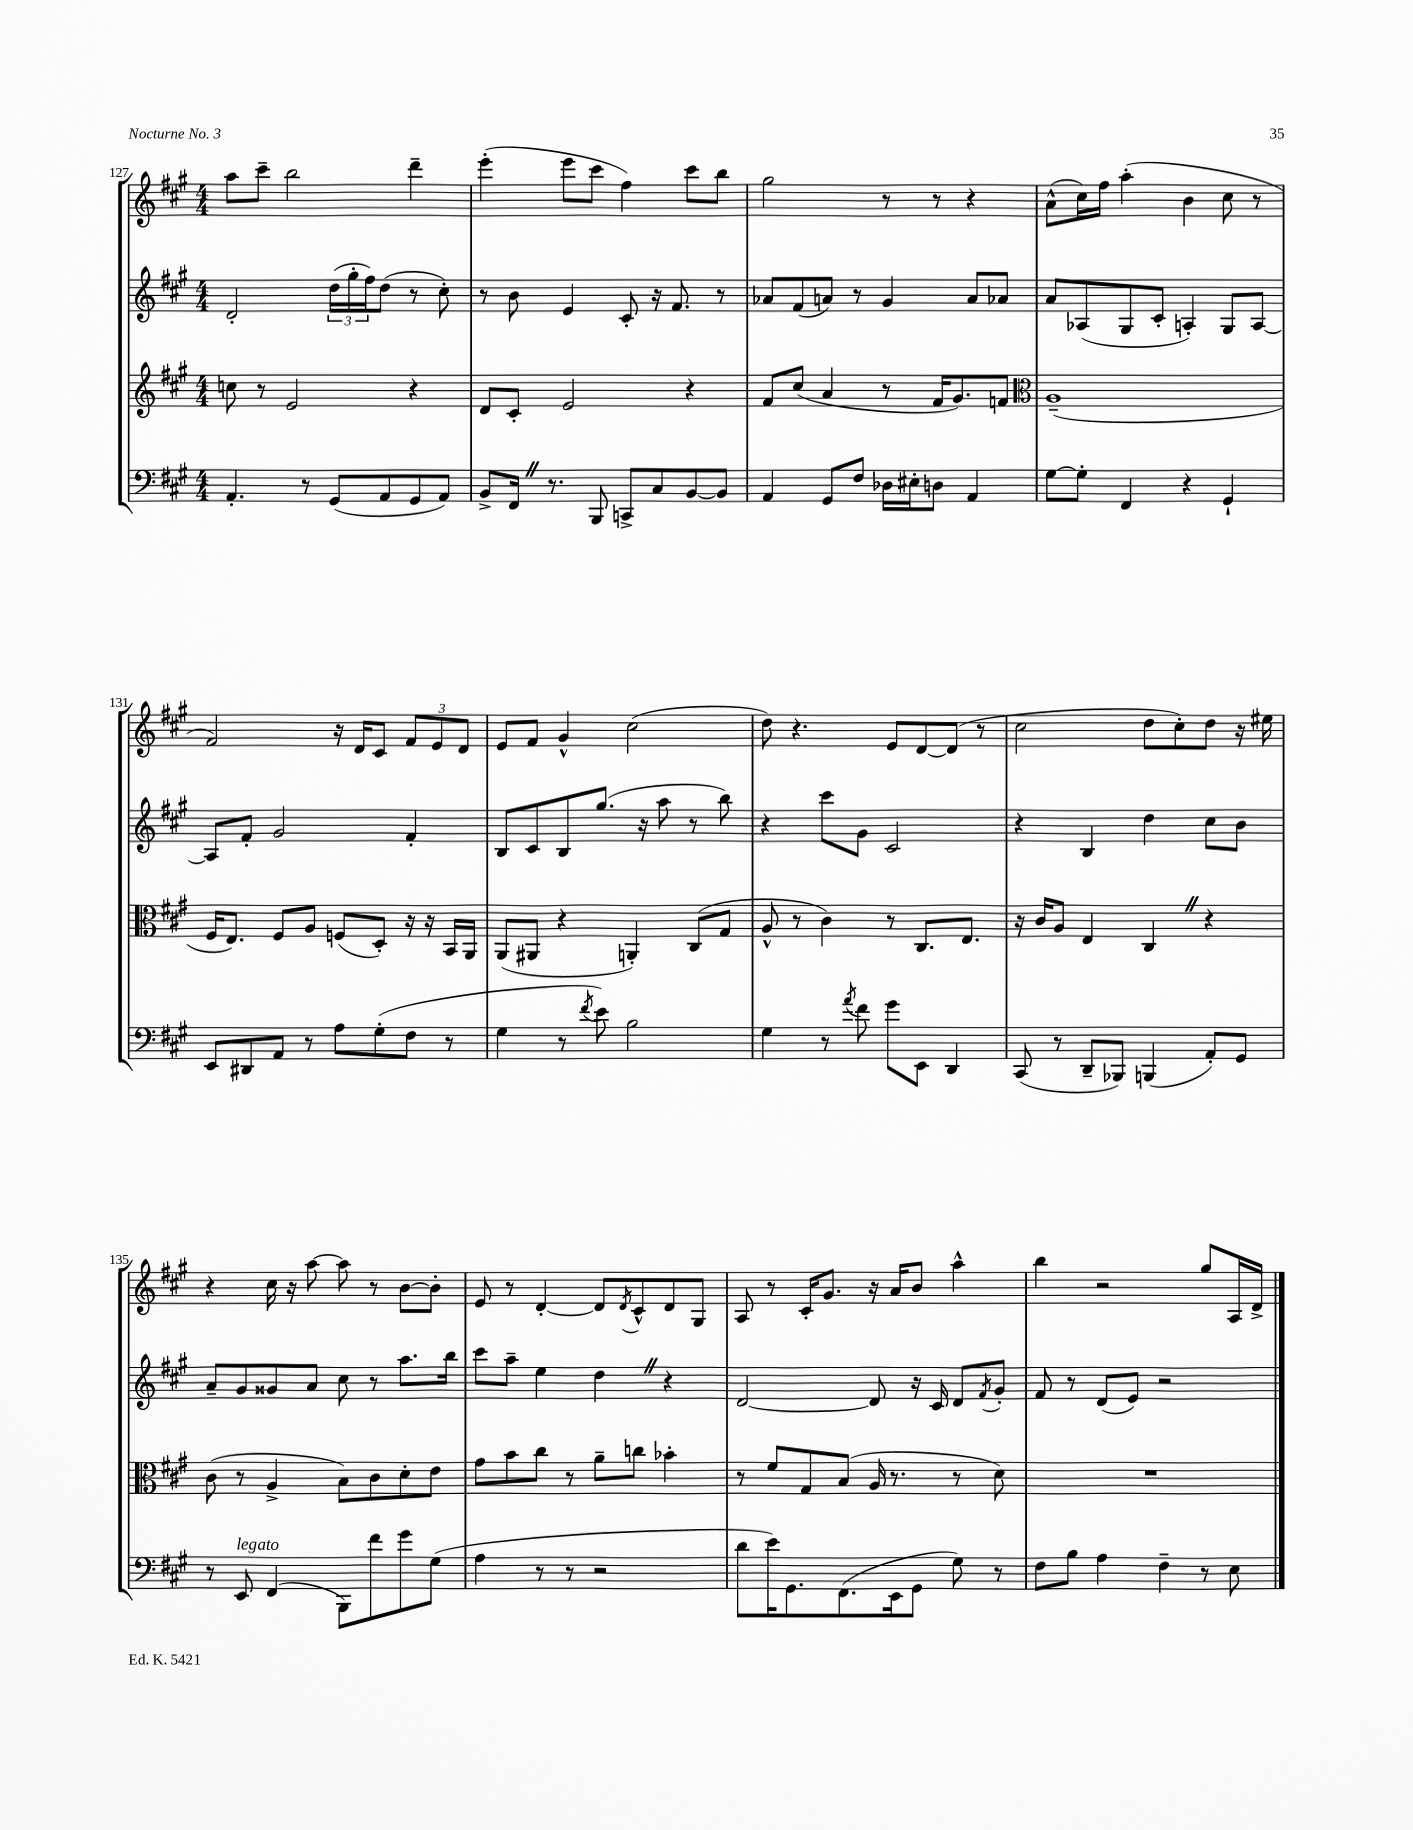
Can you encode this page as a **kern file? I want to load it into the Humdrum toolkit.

**kern	**kern	**kern	**kern
*staff4	*staff3	*staff2	*staff1
*clefF4	*clefG2	*clefG2	*clefG2
*k[f#c#g#]	*k[f#c#g#]	*k[f#c#g#]	*k[f#c#g#]
*M4/4	*M4/4	*M4/4	*M4/4
4.AA'	8cc	2d'	8aa
.	8r	.	8ccc#~
.	2e	.	2bb
8r	.	.	.
(8GG#	.	(24dd	.
.	.	24gg#'	.
.	.	24ff#)	.
8AA	.	(8dd	.
8GG#	4r	8r	4ddd~
8AA)	.	8cc#')	.
=	=	=	=
8BB^	8d	8r	(4eee'
16FF#	8c#'	8b	.
8.r	.	.	.
.	2e	4e	8eee
8BBB	.	.	8ccc#
8CC^	.	8c#'	4ff#)
8C#	.	16r	.
.	.	8.f#	.
[8BB	4r	.	8ccc#
8BB]	.	8r	8bb
=	=	=	=
4AA	8f#	8a-	2gg#
.	(8cc#	(8f#	.
8GG#	4a	8a)	.
8F#	.	8r	.
16D-	8r	4g#	8r
16E#'	.	.	.
8D	16f#	.	8r
.	8.g#)	.	.
4AA	.	8a	4r
.	8f	8a-	.
=	=	=	=
*	*clefC3	*	*
[8G#	(1A~	8a	(8a^^
8G#']	.	(8A-	16cc#)
.	.	.	16ff#
4FF#	.	8G#	(4aa'
.	.	8c#'	.
4r	.	4A')	4b
4GG#`	.	8G#	8cc#
.	.	[8A	8r
=	=	=	=
8EE	16F#	8A]	2f#)
.	8.E)	.	.
8DD#	.	8f#'	.
8AA	8F#	2g#	.
8r	8A	.	.
8A	(8F	.	16r
.	.	.	16d
(8G#'	8D')	.	8c#
8F#	16r	4f#'	12f#
.	16r	.	.
.	.	.	12e
8r	16BB	.	.
.	.	.	12d
.	16AA	.	.
=	=	=	=
4G#	(8AA	8B	8e
.	8AA#	8c#	8f#
8r	4r	8B	4g#^^
8qf#	.	.	.
8e)	.	(8.gg#	.
2B	4AA')	.	(2cc#
.	.	16r	.
.	.	8aa	.
.	(8C#	8r	.
.	8G#	8bb)	.
=	=	=	=
4G#	8A^^	4r	8dd)
.	8r	.	4.r
8r	4c#)	8ccc#	.
8qa	.	.	.
8f#	.	8g#	.
8g#	8r	2c#	8e
8EE	8.C#	.	[8d
4DD	.	.	(8d]
.	8.E	.	.
.	.	.	8r
=	=	=	=
(8CC#	16r	4r	2cc#
.	16c#	.	.
8r	8A	.	.
8DD~	4E	4B	.
8BBB-)	.	.	.
(4BBB	4C#	4dd	8dd
.	.	.	8cc#')
8AA')	4r	8cc#	8dd
8GG#	.	8b	16r
.	.	.	16ee#
=	=	=	=
8r	(8c#	8a~	4r
8EE	8r	8g#	.
(4FF#	4A^	8g##	16cc#
.	.	.	16r
.	.	8a	[8aa
8BBB)	8B)	8cc#	8aa]
8f#	8c#	8r	8r
8g#	8d'	8.aa	[8b
(8G#	8e	.	8b']
.	.	16bb	.
=	=	=	=
4A	8g#	8ccc#	8e
.	8b	8aa~	8r
8r	8cc#	4ee	[4d'
8r	8r	.	.
2r	8a~	4dd	8d]
.	.	.	8qd
.	8cc	.	8c#^^
.	4b-'	4r	8d
.	.	.	8G#
=	=	=	=
8d	8r	[2d	8A
16e)	8f#	.	8r
8.GG#	.	.	.
.	8G#	.	16c#'
.	.	.	8.g#
(8.FF#	(8B	.	.
.	16A	8d]	16r
16EE	8.r	.	16a
8GG#	.	16r	8b
.	.	16c#	.
8G#)	8r	8d	4aa^^
.	.	8qf#	.
8r	8d)	8g#'	.
=	=	=	=
8F#	1r	8f#	4bb
8B	.	8r	.
4A	.	(8d	2r
.	.	8e)	.
4F#~	.	2r	.
8r	.	.	8gg#
8E	.	.	16A
.	.	.	16d^
==	==	==	==
*-	*-	*-	*-
